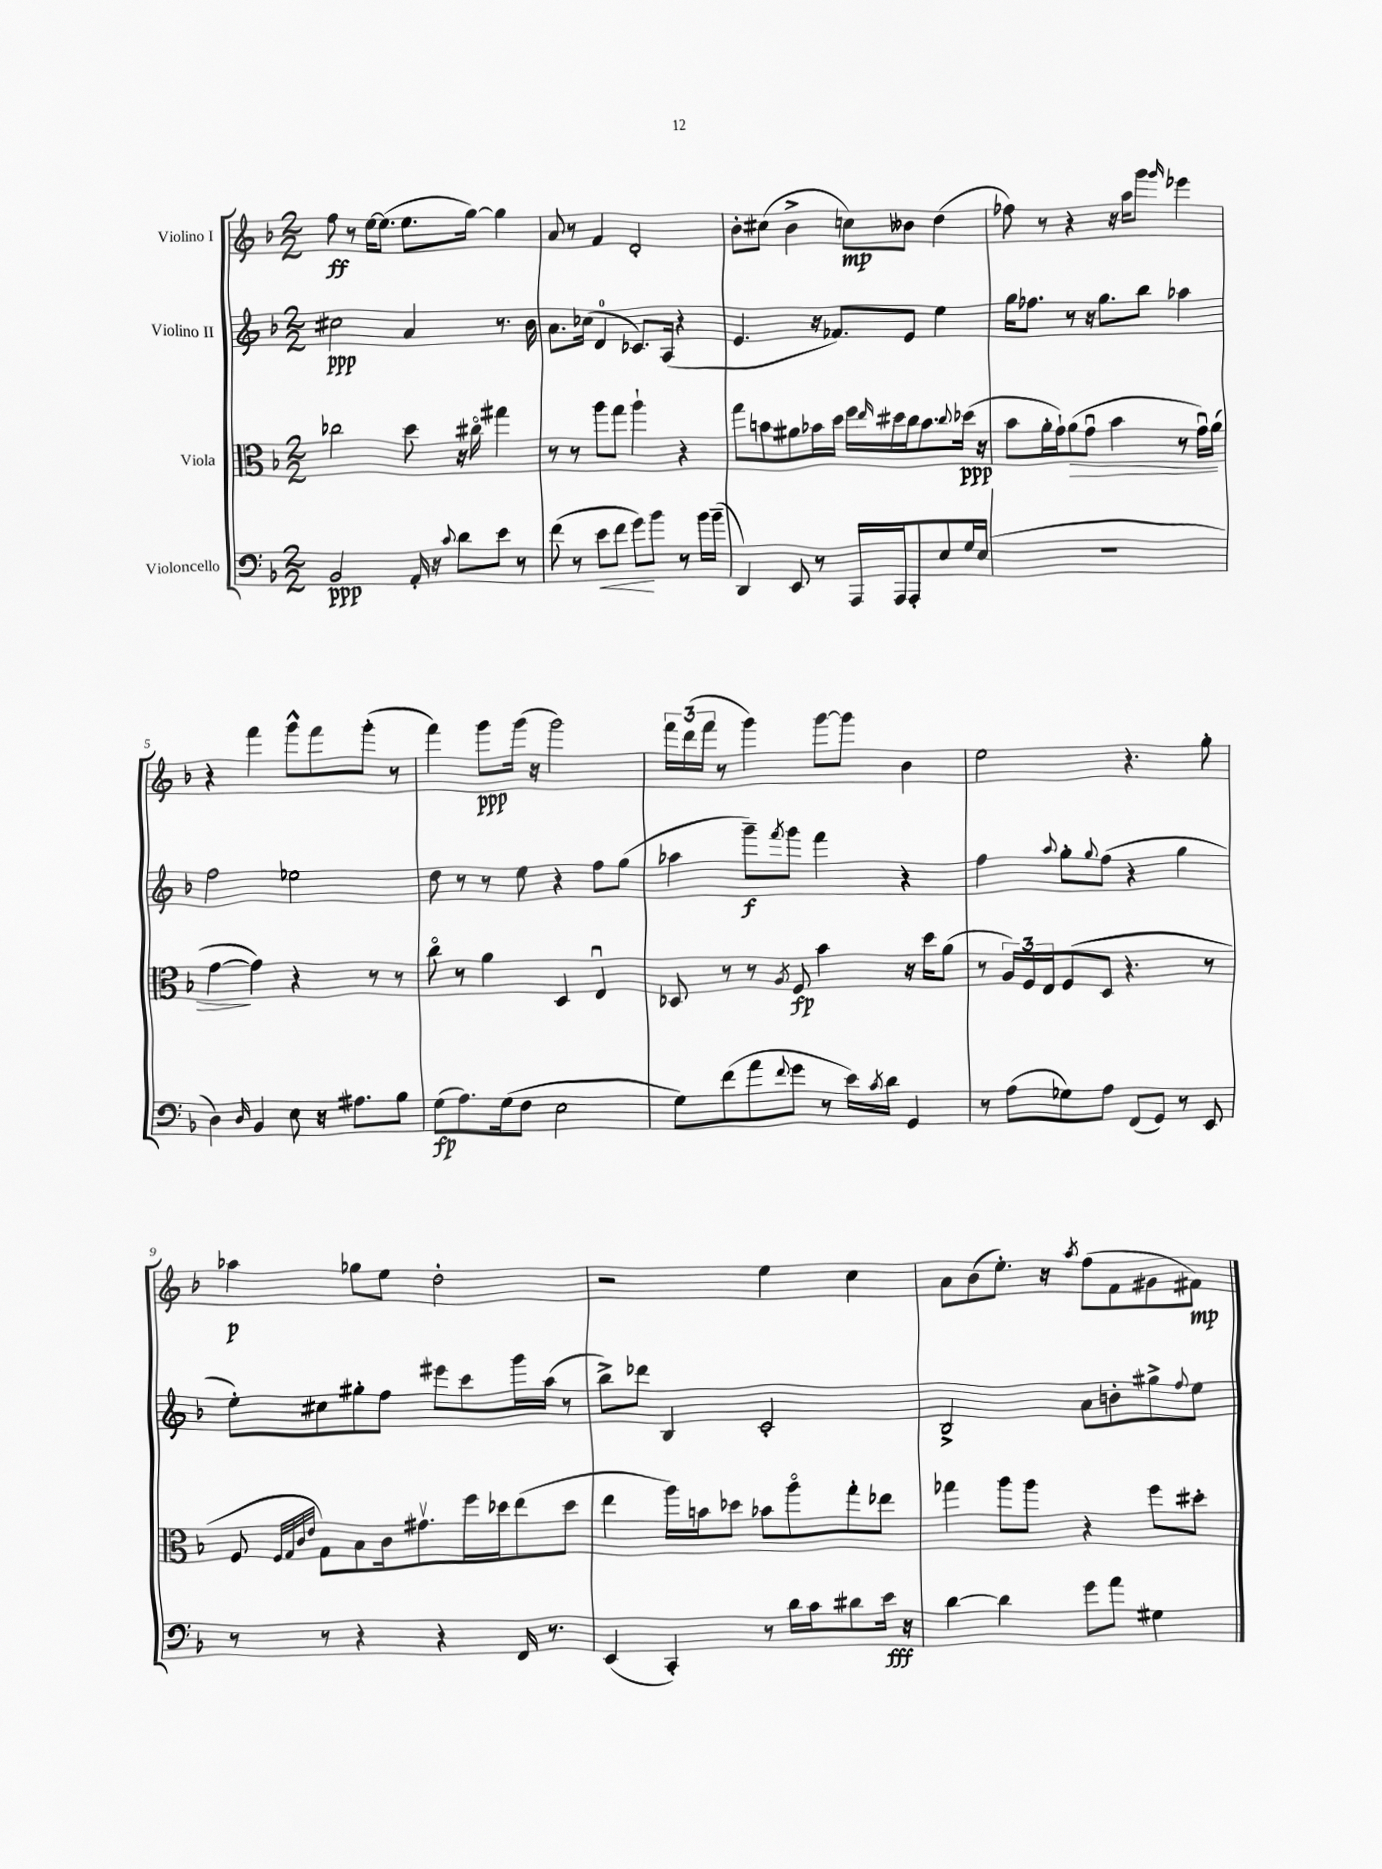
<<
\new StaffGroup <<
\new Staff = "s0" \with { instrumentName = "Violino I" } {
    \clef treble \key f \major \numericTimeSignature \time 2/2
    f''8\ff r8 e''16~ e''8.( e''8. g''16~) g''4 |
    a'8 r8 f'4 d'2-. |
    bes'8-. cis''8( bes'4-> c''8\mp) beses'8 d''4( |
    fes''8) r8 r4 r16 a''16 g'''8 \grace { g'''16 } ees'''4 |
    r4 f'''4 g'''8-^ f'''8 g'''8-.( r8 |
    f'''4) g'''8\ppp g'''16( r16 g'''2) |
    \tuplet 3/2 { f'''16 d'''16( f'''16 } r8 g'''4) g'''8~ g'''8 bes'4 |
    e''2 r4. g''8-. |
    aes''4\p ges''8 e''8 d''2-. |
    r2 e''4 c''4 |
    a'8 bes'8( e''8.-.) r16 \acciaccatura { a''8 } f''8( f'8 gis'8 fis'8\mp) \bar "|." |
}
\new Staff = "s1" \with { instrumentName = "Violino II" } {
    \clef treble \key f \major \numericTimeSignature \time 2/2
    cis''2\ppp a'4 r8. bes'16 |
    a'8. ces''16( d'4-0 ces'8.) a16( r4 |
    e'4. r16 fes'8.) e'8 e''4 |
    g''16 fes''8. r8 r16 g''8. bes''8 aes''4 |
    f''2 ees''2 |
    d''8 r8 r8 e''8 r4 f''8 g''8( |
    aes''4 g'''8--\f) \acciaccatura { f'''8 } g'''8 f'''4 r4 |
    f''4 \appoggiatura { a''8 } g''8-. \appoggiatura { g''8 } f''8( r4 g''4 |
    e''8-.) cis''8 gis''8-. f''8 eis'''8 c'''8 g'''16 a''16( r8 |
    bes''8->) des'''8 bes4 c'2-. |
    bes2-> a'8 b'8-. gis''8-> \appoggiatura { f''8 } e''8 \bar "|." |
}
\new Staff = "s2" \with { instrumentName = "Viola" } {
    \clef alto \key f \major \numericTimeSignature \time 2/2
    ces''2 d''8 r16 cis''16\flageolet gis''4 |
    r8 r8 a''8 g''8 a''4-! r4 |
    g''8 b'8 ais'8 bes'16 d''16 f''16 \grace { e''16 } dis''16 c''16 bes'8. \appoggiatura { c''8 } des''16\ppp( r16 |
    bes'8 a'16-. g'16-!) a'8\>( g'8\downbow bes'4 r8 g'16\downbow) a'16( |
    g'4~\! g'4) r4 r8 r8 |
    c''8\flageolet r8 a'4 d4 e4\downbow |
    des8 r8 r8 \acciaccatura { a8 } f8\fp bes'4 r16 d''16 a'8( |
    r8 \tuplet 3/2 { a16) f16 e16 } f8( d8 r4. r8 |
    f8 \grace { f32 g32 c'32 e'32 } g8) bes8 c'16 gis'8.\upbow f''16 des''16 e''8( des''8 |
    e''4 a''16) b'16 des''8 bes'8 a''8\flageolet g''8-. ees''8 |
    ges''4 a''8 a''8 r4 f''8 dis''8-. \bar "|." |
}
\new Staff = "s3" \with { instrumentName = "Violoncello" } {
    \clef bass \key f \major \numericTimeSignature \time 2/2
    bes,2\ppp a,16-. r16 \appoggiatura { c'8 } d'8 e'8 r8 |
    f'8( r8 e'8\< f'8 g'8\!) bes'8 r8 bes'16 bes'16--( |
    d,4) e,8 r8 a,,16 a,,16 a,,8-. e8 g16 e16( |
    R1 |
    d4) \grace { d16 } bes,4 e8 r16 ais8. bes8 |
    g8\fp( a8.) g16( f8 e2 |
    g8) f'8( a'8 \appoggiatura { f'8 } g'8 r8 e'16) \acciaccatura { c'8 } d'16 g,4 |
    r8 a8( ges8) a8 f,8( g,8) r8 e,8 |
    r8 r8 r4 r4 f,16 r8. |
    e,4( c,4-.) r8 d'16 c'16 dis'8 e'16\fff r16 |
    d'4~ d'4 g'8 a'8 gis4 \bar "|." |
}
>>
>>
